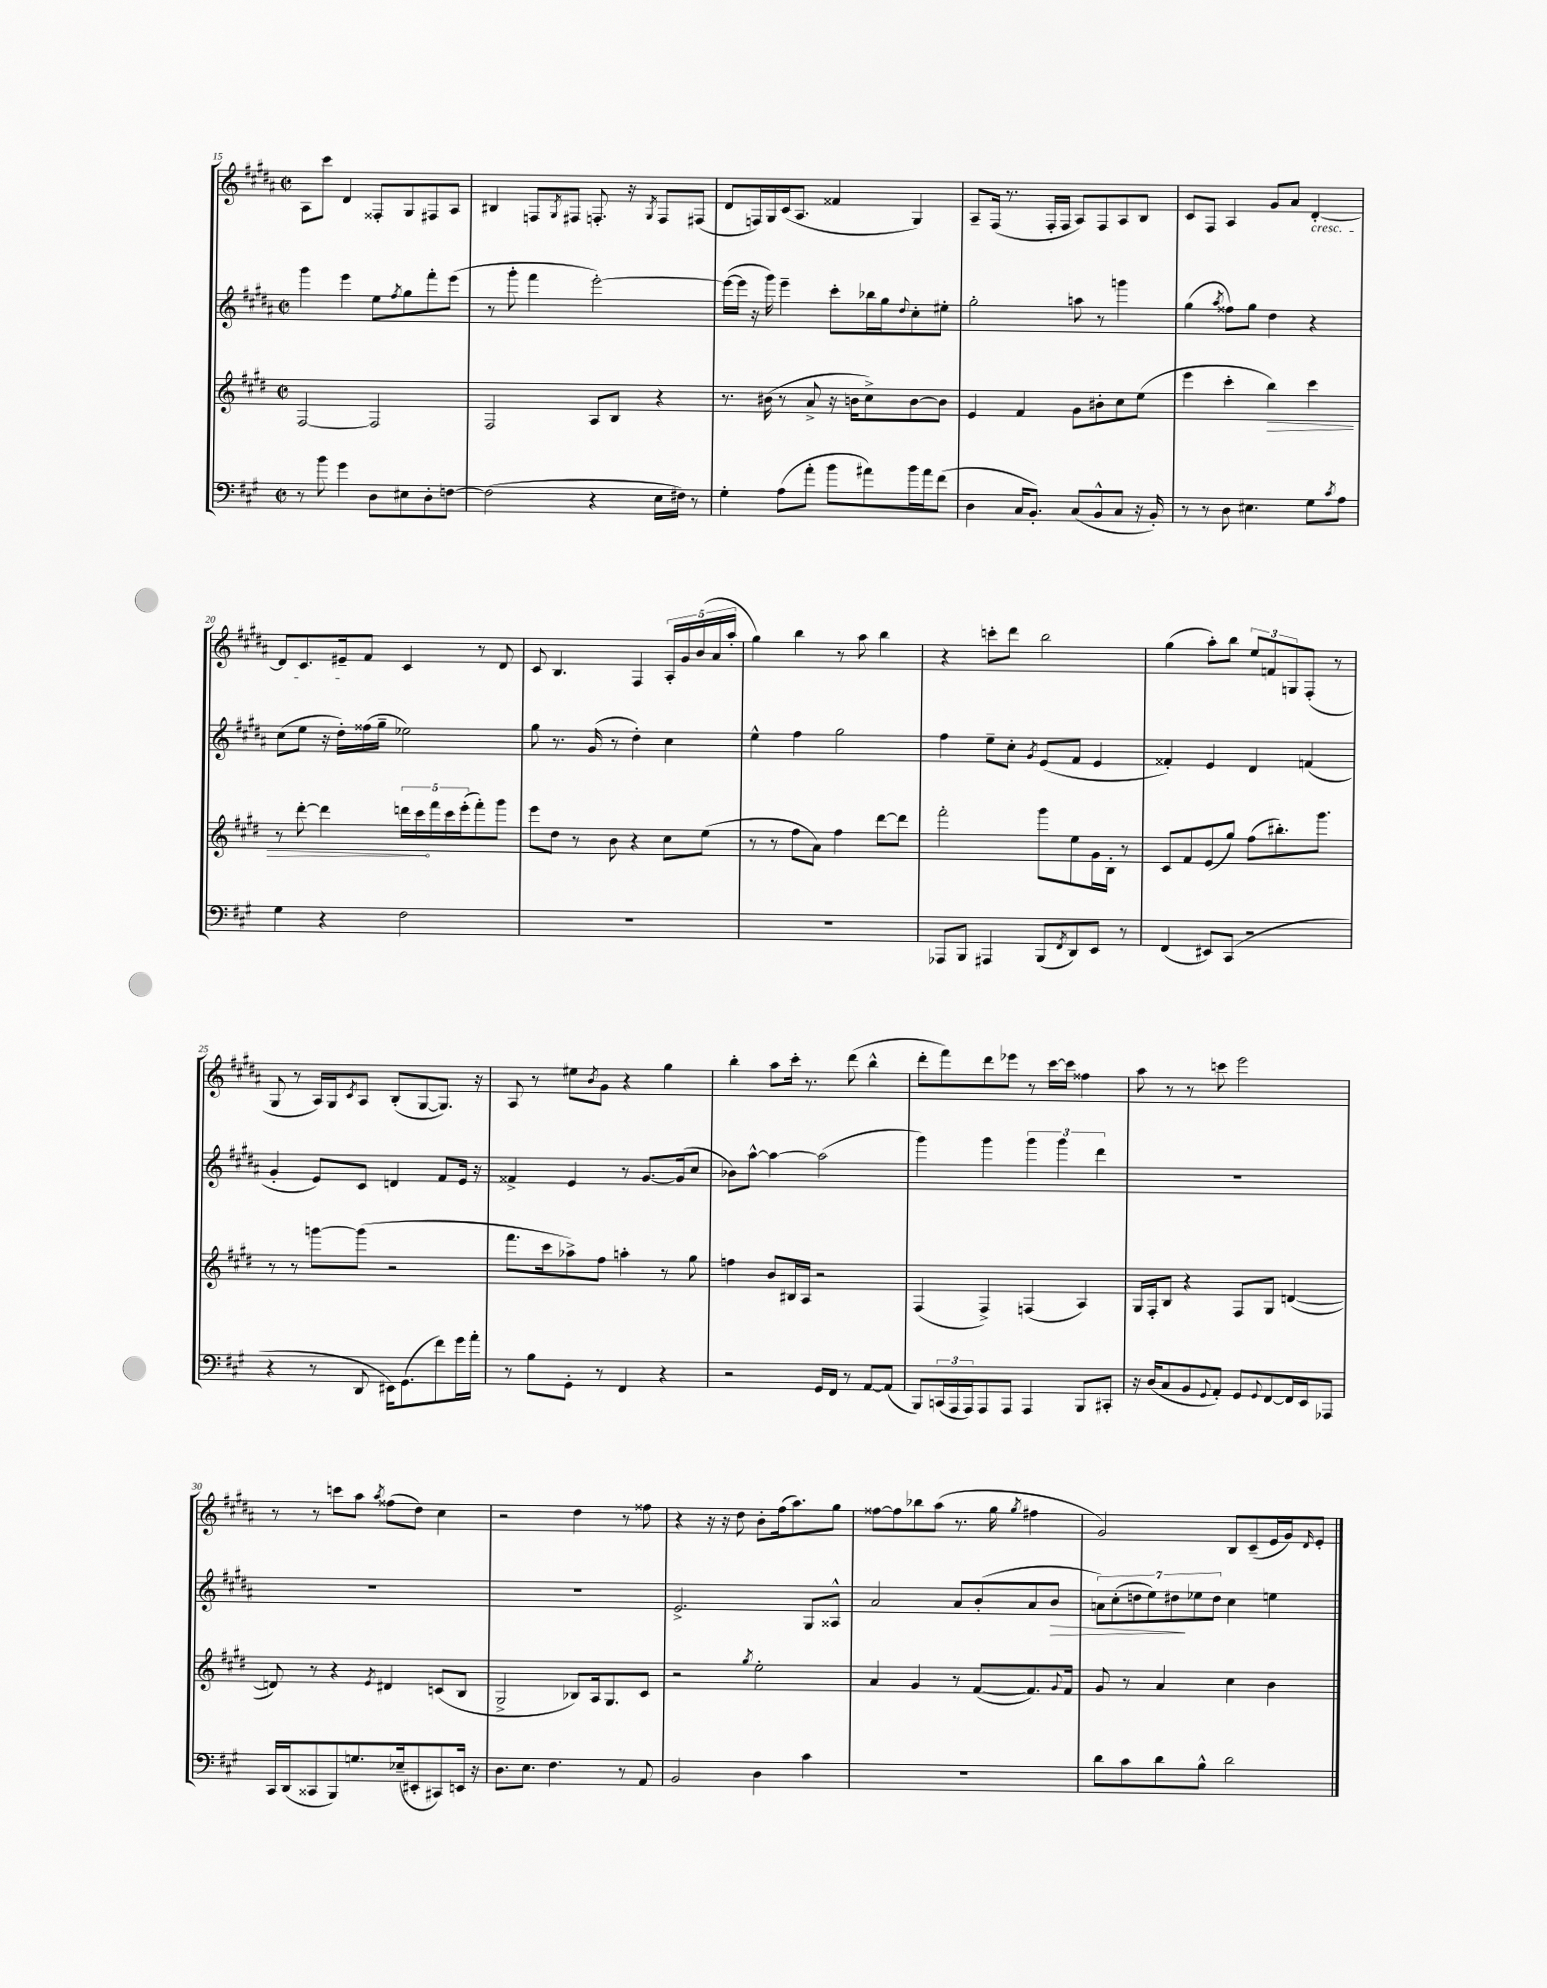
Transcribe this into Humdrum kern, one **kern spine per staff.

**kern	**kern	**dynam	**kern	**dynam	**kern
*part4	*part3	*part3	*part2	*part2	*part1
*staff4	*staff3	*staff3	*staff2	*staff2	*staff1
*clefF4	*clefG2	*	*clefG2	*	*clefG2
*k[f#c#g#]	*k[f#c#g#d#]	*	*k[f#c#g#d#a#]	*	*k[f#c#g#d#a#]
*M2/2	*M2/2	*	*M2/2	*	*M2/2
*met(c|)	*met(c|)	*	*met(c|)	*	*met(c|)
=15	=15	=15	=15	=15	=15
8r	[2F#/	.	4ggg#\	.	8A#\L
8b\	.	.	.	.	8ccc#\J
4g#\	.	.	4eee\	.	4d#/
8D\L	2F#/]	.	8ee\L	.	8F##X'/L
.	.	.	8qff#/	.	.
8E#X\	.	.	8gg#\	.	8G#/
8D'\	.	.	8fff#'\	.	8F#X/
[8Fn\J	.	.	(8eee\J	.	8A#/J
=16	=16	=16	=16	=16	=16
(2F\]	2F#/	.	8r	.	4B#X/
.	.	.	8ggg#'\	.	.
.	.	.	4fff#\	.	8Fn/L
.	.	.	.	.	8qG#/
.	.	.	.	.	8F#X/J
4r	8A/L	.	[2eee'\)	.	8.Fn'/
.	8B/J	.	.	.	.
.	.	.	.	.	16r
.	.	.	.	.	8qG#/
16E\LL	4r	.	.	.	8F/L
16F#X\JJ)	.	.	.	.	.
8r	.	.	.	.	(8F#X/J
=17	=17	=17	=17	=17	=17
4G#'\	8.r	.	(16eee\LL_	.	8d#/L
.	.	.	16eee\JJ]	.	.
.	.	.	16r	.	16Fn/L)
.	(16b#X\	.	16ggg#\)	.	16G#/
(8A\L	8r	.	4eee~\	.	(16c#/J
.	.	.	.	.	8.A#/J
8a'\J	8a^/	.	.	.	.
8b\L	16r	.	8ccc#'\L	.	4f##X/
.	16bn\KL	.	.	.	.
8a#X\)	8cc#^\)	.	16bb-X\L	.	.
.	.	.	16gg#\J	.	.
.	.	.	8qqdd#/	.	.
16b\L	[8b\	.	8cc#'\	.	4G#/)
16a#\J	.	.	.	.	.
(8f#\J	8b\J]	.	8ee#X'\J	.	.
=18	=18	=18	=18	=18	=18
4D\	4e/	.	2gg#'\	.	8A#~/L
.	.	.	.	.	(16F#/Jk
.	.	.	.	.	8.r
16C#/KL	4f#/	.	.	.	.
8.BB'/J)	.	.	.	.	.
.	.	.	.	.	16F#'/LL
.	.	.	.	.	16F#/JJ
(8C#/L	8g#\L	.	8aan\	.	8A#/L)
8BB^^/	8b#X'\	.	8r	.	8F#/
8C#/J	8cc#\	.	4gggn\	.	8A#/
16r	(8ee\J	.	.	.	8B/J
16BB'/)	.	.	.	.	.
=19	=19	=19	=19	=19	=19
8r	4eee\	.	(4gg#\	.	8c#/L
8r	.	.	.	.	8F#/J
.	.	.	8qaa#/	.	.
8D\	4ccc#'\	.	8ff##X\L)	.	4A#/
4.E#X\	.	.	8gg#\J	.	.
!	!	!LO:HP:b	!	!	!
.	4bb\)	>	4dd#\	.	8g#/L
.	.	.	.	.	8a#/J
!	!	!	!	!	!LO:TX:b:i:t=cresc.
8G#\L	4ccc#\	.	4r	.	[4d#'/
8qc#/	.	.	.	.	.
8A\J	.	.	.	.	.
!!LO:LB:g=z
=20	=20	=20	=20	=20	=20
4G#\	8r	.	(8cc#\L	.	8d#/L]
.	[8ddd#'\	.	8ee\J	.	8.c#/
4r	4ddd#\]	.	16r	.	.
.	.	.	16dd#'\LL)	.	16e#X~/k
.	.	.	(16ff##X\	.	8f#/J
.	.	.	16gg#~\JJ	.	.
2F#\	20dddn\LL	.	2ee-X\)	.	4c#/
.	20ccc#\	.	.	.	.
.	20fff#\	]	.	.	.
.	20ccc#\	.	.	.	.
.	(20eee'\J	.	.	.	.
.	8fff#'\)	.	.	.	8r
.	8ggg#\J	.	.	.	8d#/
=21	=21	=21	=21	=21	=21
1r	8eee\L	.	8gg#\	.	8c#/
.	8dd#\J	.	8.r	.	4.B/
.	8r	.	.	.	.
.	.	.	(16g#/	.	.
.	8b\	.	8r	.	.
.	4r	.	4dd#'\)	.	4F#/
.	8cc#\L	.	4cc#\	.	20A#'/LL
.	.	.	.	.	20g#/
.	.	.	.	.	(20b/
.	(8ee\J	.	.	.	.
.	.	.	.	.	20a#/
.	.	.	.	.	20aa#'/JJ
=22	=22	=22	=22	=22	=22
1r	8r	.	4ee^^\	.	4gg#\)
.	8r	.	.	.	.
.	8ff#\L	.	4ff#\	.	4bb\
.	8a\J)	.	.	.	.
.	4ff#\	.	2gg#\	.	8r
.	.	.	.	.	8aa#\
.	[8ddd#\L	.	.	.	4bb\
.	8ddd#\J]	.	.	.	.
=23	=23	=23	=23	=23	=23
8AAA-X/L	2fff#'\	.	4ff#\	.	4r
8BBB/J	.	.	.	.	.
4AAA#X/	.	.	8ee~\L	.	8cccn'\L
.	.	.	8cc#'\J	.	8ddd#\J
.	.	.	8qg#/	.	.
(8BBB/L	8ggg#\L	.	(8e/L	.	2bb\
8qFF#/	.	.	.	.	.
8DD/)	8ee\	.	8f#/J	.	.
8EE/J	16g#\L	.	4e/	.	.
.	16B'\JJ	.	.	.	.
8r	8r	.	.	.	.
=24	=24	=24	=24	=24	=24
(4FF#/	8c#/L	.	4f##X'/)	.	(4gg#\
.	8f#/	.	.	.	.
8EE#X/L)	(8e/	.	4e/	.	8aa#'\L)
(8CC#/J	8gg#/J)	.	.	.	8bb\J
2r	(8ff#\L	.	4d#/	.	12ee/L
.	.	.	.	.	12fn/
.	8.bb#X'\)	.	.	.	.
.	.	.	.	.	12Gn/
.	.	.	(4fn/	.	(8F#'/J
.	8.ggg#\J	.	.	.	.
.	.	.	.	.	8r
!!LO:LB:g=z
=25	=25	=25	=25	=25	=25
4r	8r	.	4g#'/	.	8G#/
.	8r	.	.	.	8r
8r	[8gggn\L	.	8e/L)	.	16A#/LL)
.	.	.	.	.	16G#/J
.	.	.	.	.	8qc#/
8DD/	(8ggg\J]	.	8c#/J	.	8A#/J
16EE#X\KL)	2r	.	4dn/	.	(8B'/L
(8.GG#\	.	.	.	.	.
.	.	.	.	.	[8G#/
8f#\)	.	.	8f#/L	.	8.G#/J])
16g#\L	.	.	16e/Jk	.	.
16a'\JJ	.	.	16r	.	16r
=26	=26	=26	=26	=26	=26
8r	8.fff#\L	.	4f##X^/	.	8A#/
8B\L	.	.	.	.	8r
.	16ccc#\k	.	.	.	.
8GG#'\J	8aa-X^\)	.	4e/	.	8ee#X\L
.	.	.	.	.	8qb/
8r	8ff#\J	.	.	.	8g#\J
4FF#/	4aan'\	.	8r	.	4r
.	.	.	[8.g#/L	.	.
4r	8r	.	.	.	4gg#\
.	.	.	(16g#/k]	.	.
.	8gg#\	.	8cc#/J	.	.
=27	=27	=27	=27	=27	=27
2r	4ffn\	.	8b-X\L)	.	4bb'\
.	.	.	[8aa#^^\J	.	.
.	8b/L	.	4aa#\_	.	8aa#\L
.	16B#X/L	.	.	.	16ccc#'\Jk
.	16A/JJ	.	.	.	8.r
16GG#/LL	2r	.	(2aa#\]	.	.
16FF#/JJ	.	.	.	.	.
8r	.	.	.	.	(8ddd#\
[8AA/L	.	.	.	.	4bb^^\
(8AA/J]	.	.	.	.	.
=28	=28	=28	=28	=28	=28
8BBB/L)	(4F#/	.	4ggg#\)	.	8ddd#'\L
(24CCn/L	.	.	.	.	8fff#\)
24AAA/	.	.	.	.	.
24AAA/J)	.	.	.	.	.
8AAA/	4F#^/)	.	4ggg#\	.	8ddd#\
8AAA/J	.	.	.	.	8eee-X\J
4AAA/	(4Fn/	.	6ggg#\	.	8r
.	.	.	.	.	[16ccc#\LL
.	.	.	6ggg#\	.	.
.	.	.	.	.	16ccc#\JJ]
8BBB/L	4A/)	.	.	.	4ff##X\
.	.	.	6ddd#\	.	.
8CC#X'/J	.	.	.	.	.
=29	=29	=29	=29	=29	=29
16r	16G#/LL	.	1r	.	8aa#\
(16D/KL	16F#'/J	.	.	.	.
8C#/	8B/J	.	.	.	8r
8BB/	4r	.	.	.	8r
8qqGG#/	.	.	.	.	.
8AA'/J)	.	.	.	.	8cccn\
8GG#/L	8F#/L	.	.	.	2eee\
8qqGG#/	.	.	.	.	.
[8FF#/	8G#/J	.	.	.	.
16FF#/L]	([4dn/	.	.	.	.
16EE/J	.	.	.	.	.
8AAA-X/J	.	.	.	.	.
!!LO:LB:g=z
=30	=30	=30	=30	=30	=30
16CC#/LL	8dn/])	.	1r	.	8r
(16DD/J	.	.	.	.	.
8CC##X/	8r	.	.	.	8r
8BBB/)	4r	.	.	.	8cccn\L
8.Gn/	.	.	.	.	8aa#\J
.	8qe/	.	.	.	8qaa#/
.	4d#X/	.	.	.	(8ff##X\L
(16E-X~/k	.	.	.	.	.
8EE#X'/	.	.	.	.	8dd#\J)
8CC#X/)	(8cn/L	.	.	.	4cc#\
16EEn/Jk	8B/J	.	.	.	.
16r	.	.	.	.	.
=31	=31	=31	=31	=31	=31
8.D\L	2G#^/	.	1r	.	2r
8.E\J	.	.	.	.	.
4.F#\	.	.	.	.	.
.	8B-X/L)	.	.	.	4dd#\
.	16A/k	.	.	.	.
.	8.G#/	.	.	.	.
8r	.	.	.	.	8r
8AA/	8c#/J	.	.	.	8ff##X\
=32	=32	=32	=32	=32	=32
2BB/	2r	.	2.e^/	.	4r
.	.	.	.	.	16r
.	.	.	.	.	16r
.	.	.	.	.	8dd#\
.	8qgg#/	.	.	.	.
4D\	2ee'\	.	.	.	8b'\L
.	.	.	.	.	(16ff#\k
.	.	.	.	.	8.aa#\)
4c#\	.	.	8G#/L	.	.
.	.	.	8A##X^^/J	.	8gg#\J
=33	=33	=33	=33	=33	=33
1r	4a/	.	2a#/	.	[8ff##X\L
.	.	.	.	.	8ff##\]
.	4g#/	.	.	.	8bb-X\
.	.	.	.	.	(8aa#\J
.	8r	.	8a#/L	.	8.r
.	([8f#/L	.	(8b'/	.	.
.	.	.	.	.	16gg#\
.	.	.	.	.	8qgg#/
.	8.f#/])	.	8a#/	.	4ff#X\
!	!	!	!	!LO:HP:b	!
.	.	.	8b/J	>	.
.	8qqg#/	.	.	.	.
.	16f#/Jk	.	.	.	.
=34	=34	=34	=34	=34	=34
8d\L	8g#/	.	14an\L)	.	2g#/)
.	.	.	(14cc#'\	.	.
8c#\	8r	.	.	.	.
.	.	.	14ddn\	.	.
.	.	.	14ee\)	.	.
8d\	4a/	.	.	.	.
.	.	.	14dd#X\	.	.
.	.	.	14ee-X\	]	.
8B^^\J	.	.	.	.	.
.	.	.	14dd#\J	.	.
2d\	4cc#\	.	4cc#\	.	8B/L
.	.	.	.	.	(8c#~/
.	4b\	.	4een\	.	16e/L
.	.	.	.	.	16g#/J)
.	.	.	.	.	16qqd#/
.	.	.	.	.	8e'/J
==	==	==	==	==	==
*-	*-	*-	*-	*-	*-
